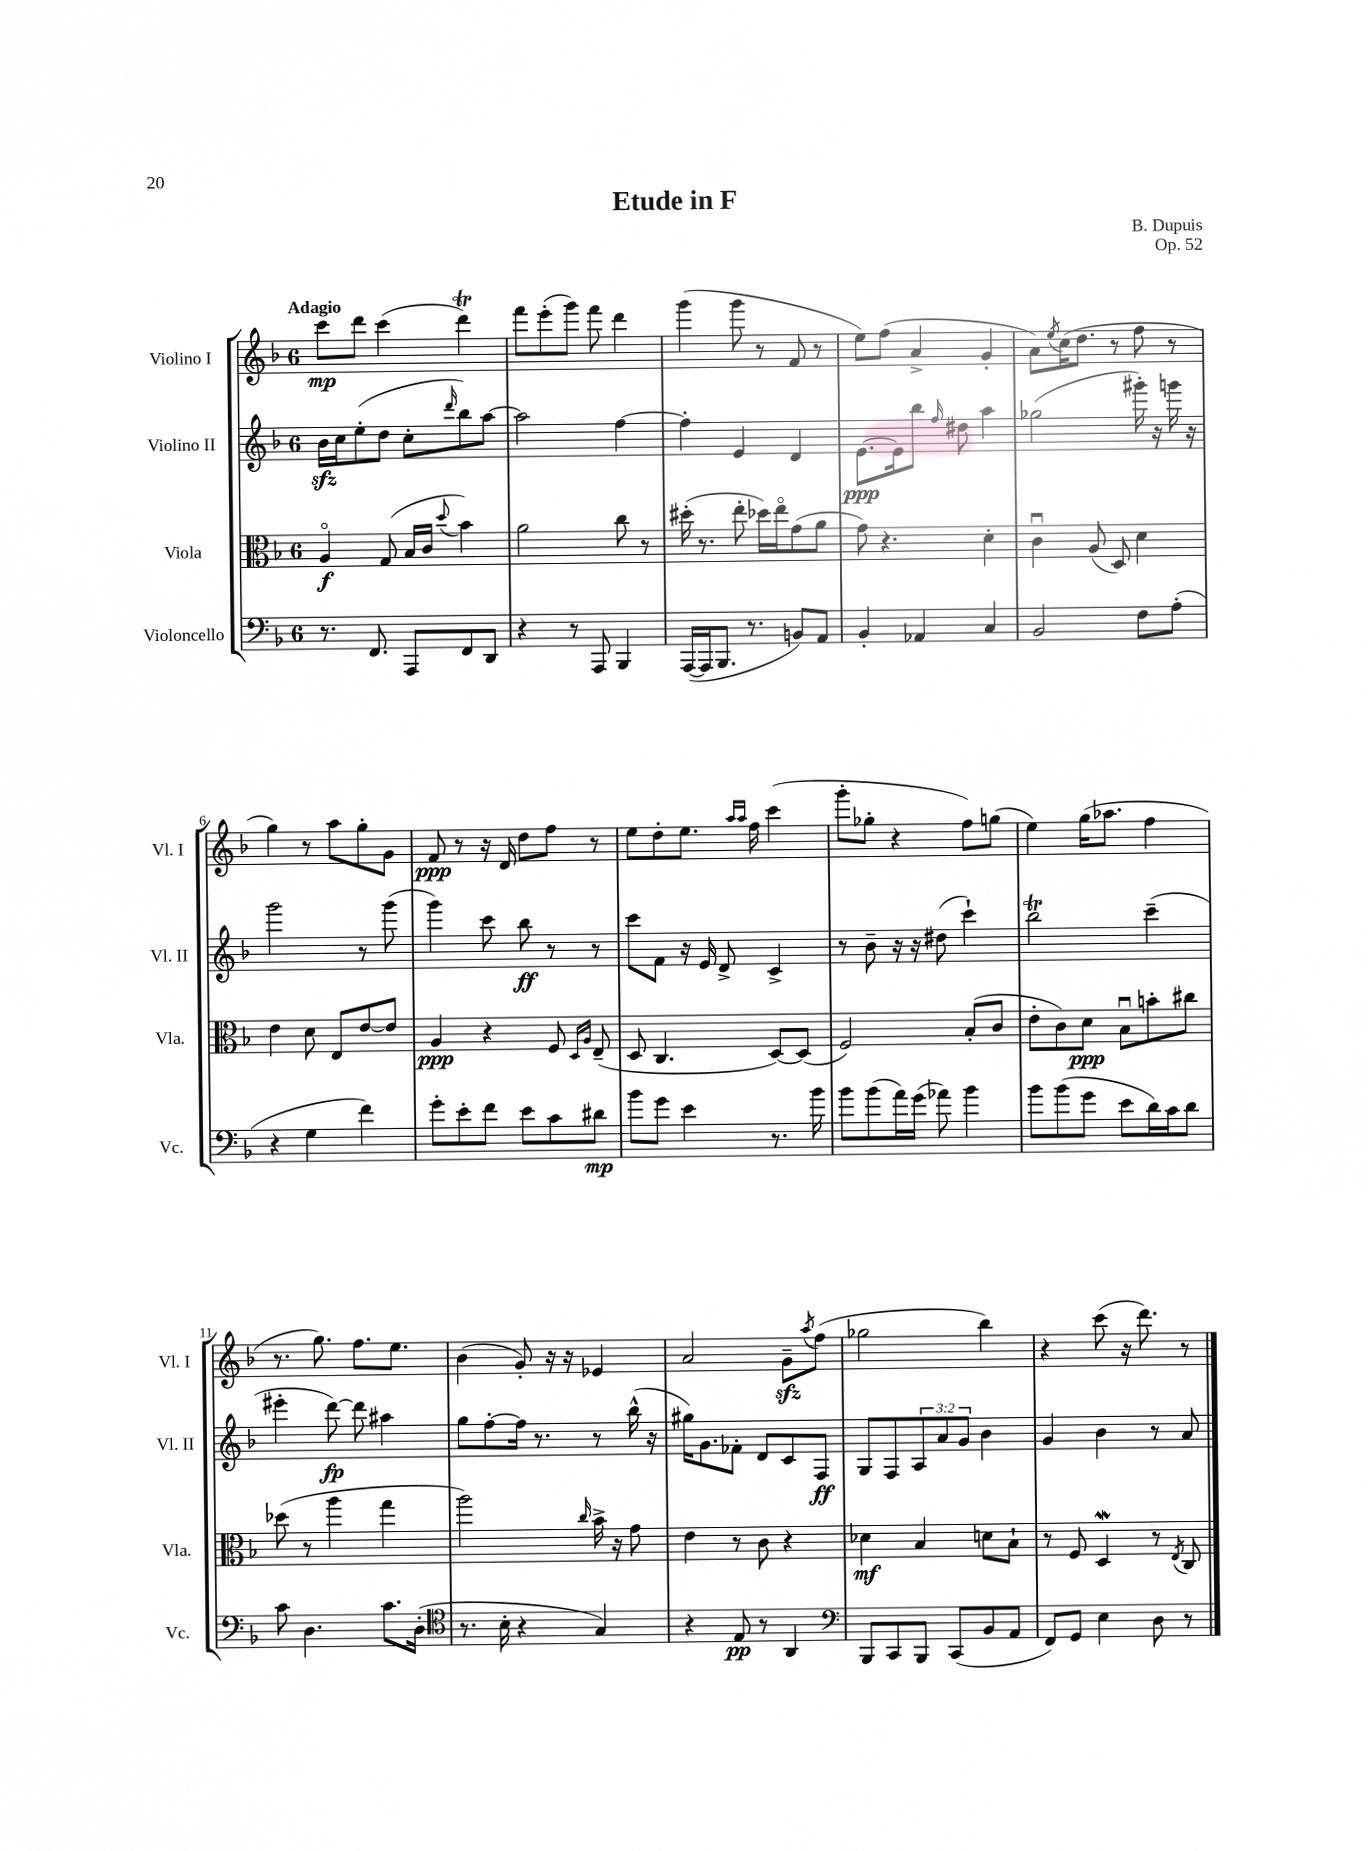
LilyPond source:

\header { title = "Etude in F" composer = "B. Dupuis" opus = "Op. 52" }
<<
\new StaffGroup <<
\new Staff = "s0" \with { instrumentName = "Violino I" shortInstrumentName = "Vl. I" } {
    \clef treble \key f \major \once \override Staff.TimeSignature.style = #'single-digit \time 6/8 \tempo "Adagio"
    c'''8\mp d'''8 c'''4( d'''4\trill) |
    f'''8 e'''8-.( g'''8) f'''8 d'''4 |
    g'''4( g'''8 r8 f'8 r8 |
    e''8) f''8( a'4-> g'4-. |
    a'8) \acciaccatura { e''8 } c''16( d''8. r8 f''8 r8 |
    g''4) r8 a''8 g''8-. g'8 |
    f'8\ppp r8 r16 d'16 d''8 f''8 r8 |
    e''8 d''8-. e''8. \grace { a''16 a''16 } f''16 c'''4( |
    g'''8-. ges''8-. r4 f''8) g''8( |
    e''4) g''16( aes''8. f''4 |
    r8. g''8.) f''8. e''8. |
    bes'4( g'8-.) r16 r16 ees'4 |
    a'2 g'8--\sfz \acciaccatura { a''8 } f''8( |
    ges''2 bes''4) |
    r4 c'''8( r16 d'''8.) r8 \bar "|." |
}
\new Staff = "s1" \with { instrumentName = "Violino II" shortInstrumentName = "Vl. II" } {
    \clef treble \key f \major \once \override Staff.TimeSignature.style = #'single-digit \time 6/8 \override Staff.TupletNumber.text = #tuplet-number::calc-fraction-text
    bes'16\sfz c''16 e''8-.( d''8 c''8-. \grace { d'''16 } bes''8) a''8~ |
    a''2 f''4~ |
    f''4-. e'4 d'4 |
    e'8.~\ppp e'16 bes''8 \grace { f''16 } dis''8 a''4 |
    ges''2( gis'''16-.) r16 g'''16 r16 |
    g'''2 r8 g'''8( |
    g'''4) c'''8 bes''8\ff r8 r8 |
    c'''8 f'8 r16 e'16 d'8-> c'4-> |
    r8 bes'8-- r16 r16 dis''8( c'''4-!) |
    bes''2\trill c'''4--( |
    eis'''4-. d'''8~\fp) d'''8 ais''4 |
    g''8 f''8~-. f''16 r8. r8 bes''16-^( r16 |
    gis''16) g'8. fes'8-. d'8 c'8 f8\ff |
    g8 f8 \tuplet 3/2 { a8 a'8 g'8 } bes'4 |
    g'4 bes'4 r8 a'8 \bar "|." |
}
\new Staff = "s2" \with { instrumentName = "Viola" shortInstrumentName = "Vla." } {
    \clef alto \key f \major \once \override Staff.TimeSignature.style = #'single-digit \time 6/8
    a4\flageolet\f g8( bes16 c'16 \appoggiatura { d''8 } bes'4) |
    a'2 c''8 r8 |
    dis''16-.( r8. e''8-. des''16) e''16\flageolet g'8( a'8 |
    g'8) r4. d'4-. |
    c'4\downbow a8( d8) d'4 |
    e'4 d'8 e8 e'8~ e'8 |
    a4\ppp r4 f8 \grace { d16 a16 } e8--( |
    d8 c4. d8~) d8( |
    f2) bes8-.( c'8 |
    e'8-. c'8) d'8\ppp bes8\downbow b'8-. cis''8 |
    des''8( r8 a''4 g''4 |
    a''2) \grace { c''16 } bes'16-> r16 g'8 |
    e'4 r8 c'8 r4 |
    des'4\mf bes4 d'8 bes8-! |
    r8 f8 d4\mordent r8 \acciaccatura { e8 } c8 \bar "|." |
}
\new Staff = "s3" \with { instrumentName = "Violoncello" shortInstrumentName = "Vc." } {
    \clef bass \key f \major \once \override Staff.TimeSignature.style = #'single-digit \time 6/8
    r8. f,8. a,,8 f,8 d,8 |
    r4 r8 a,,8 bes,,4 |
    a,,16~( a,,16 bes,,8. r8. b,8) a,8 |
    bes,4-. aes,4 c4 |
    bes,2 f8 a8-.( |
    r4 g4 f'4) |
    g'8-. e'8-. f'8 e'8 c'8 dis'8\mp |
    bes'8 g'8 e'4 r8. bes'16 |
    bes'8 bes'8( a'16) g'16( aes'8) bes'4 |
    bes'8 bes'8( g'8 e'8 d'16) c'16 d'8 |
    c'8 d4. c'8. d16-.( |
    \clef tenor r8. bes16-. r4 g4) |
    r4 e8\pp r8 a,4 |
    \clef bass bes,,8 c,8 bes,,8 c,8( bes,8 a,8 |
    f,8) g,8 e4 d8 r8 \bar "|." |
}
>>
>>
